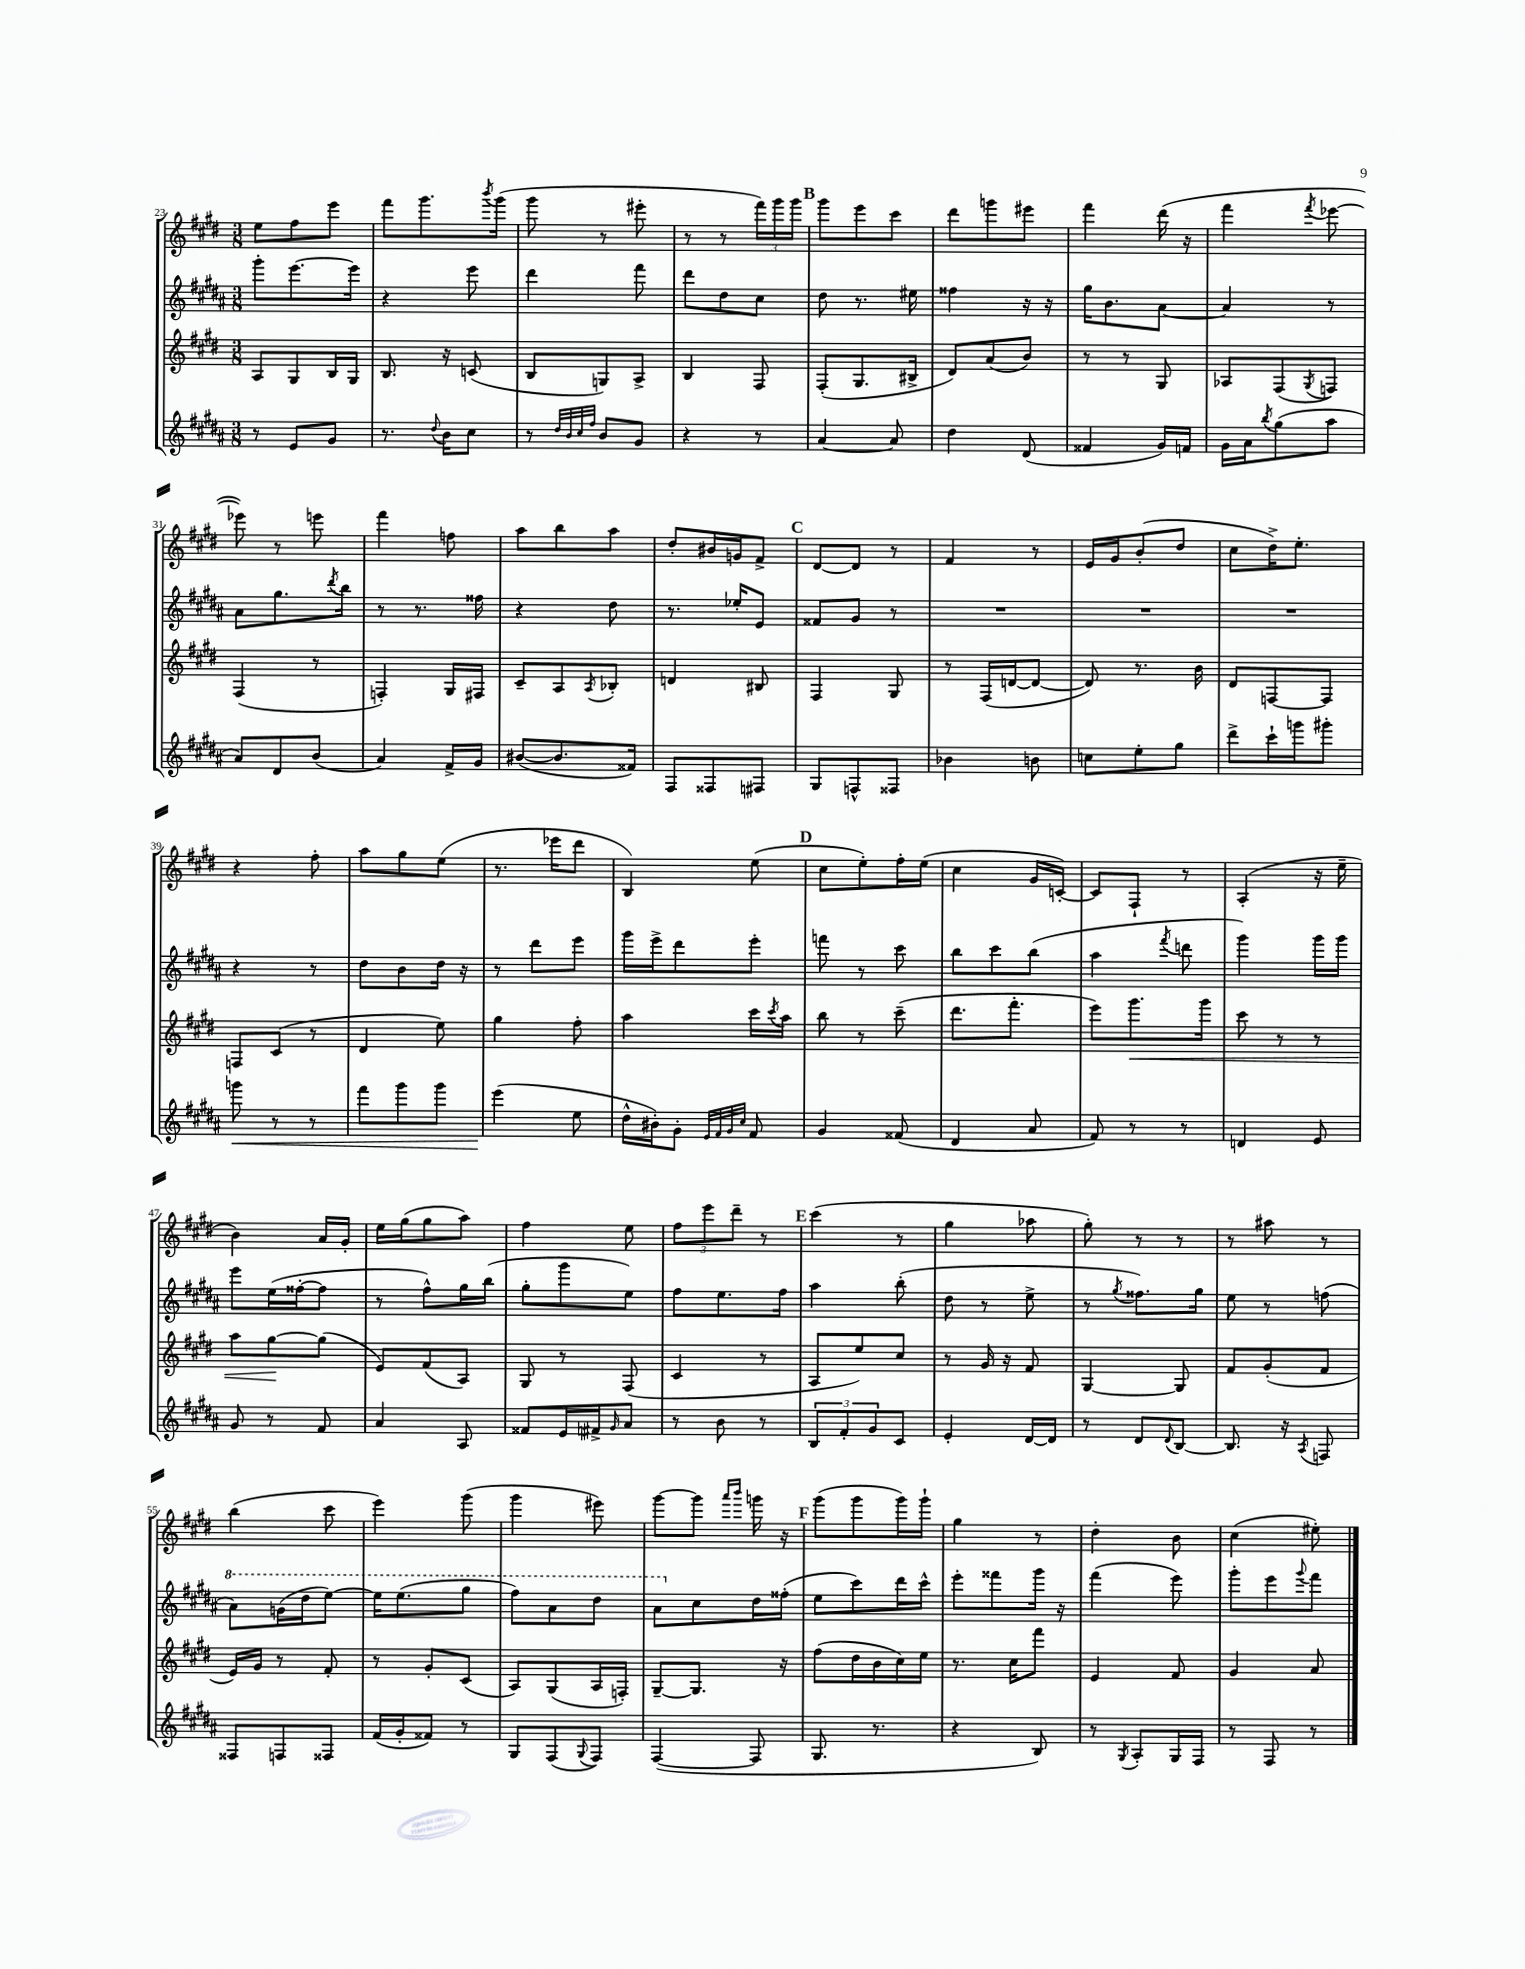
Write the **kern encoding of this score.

**kern	**dynam	**kern	**dynam	**kern	**kern
*part4	*part4	*part3	*part3	*part2	*part1
*staff4	*staff4	*staff3	*staff3	*staff2	*staff1
*clefG2	*	*clefG2	*	*clefG2	*clefG2
*k[f#c#g#d#a#]	*	*k[f#c#g#d#]	*	*k[f#c#g#d#a#]	*k[f#c#g#d#]
*M3/8	*	*M3/8	*	*M3/8	*M3/8
=23	=23	=23	=23	=23	=23
8r	.	8A/L	.	8ggg#'\L	8ee\L
8e/L	.	8G#/	.	[8.eee\	8ff#\
8g#/J	.	16B/L	.	.	8eee\J
.	.	16G#/JJ	.	16eee\Jk]	.
=24	=24	=24	=24	=24	=24
8.r	.	8.B/	.	4r	8fff#\L
.	.	.	.	.	8.ggg#\
8qqdd#/	.	.	.	.	.
16b\KL	.	16r	.	.	.
8cc#\J	.	(8cn/	.	8eee\	.
.	.	.	.	.	8qbbb/
.	.	.	.	.	(16ggg#\Jk
=25	=25	=25	=25	=25	=25
8r	.	8B/L	.	4ddd#\	8ggg#\
32qqdd#/LLL	.	.	.	.	.
32qqb/	.	.	.	.	.
32qqcc#/	.	.	.	.	.
32qqff#/JJJ	.	.	.	.	.
8b/L	.	8Gn/)	.	.	8r
8g#/J	.	8A^/J	.	8fff#\	8eee#X'\
=26	=26	=26	=26	=26	=26
4r	.	4B/	.	8ddd#\L	8r
.	.	.	.	8dd#\	8r
8r	.	8F#/	.	8cc#\J	24fff#\LL)
.	.	.	.	.	24ggg#\
.	.	.	.	.	24ggg#\JJ
!!LO:REH:place=s1:t=B
=27	=27	=27	=27	=27	=27
[4a#/	.	(8F#'/L	.	8dd#\	8ggg#\L
.	.	8.G#/	.	8.r	8eee\
8a#/]	.	.	.	.	8ccc#\J
.	.	16B#X^/Jk	.	16ee#X\	.
=28	=28	=28	=28	=28	=28
4dd#\	.	8d#/L)	.	4ff##X\	8ddd#\L
.	.	(8a/	.	.	8gggn\
(8d#/	.	8b/J)	.	16r	8eee#X\J
.	.	.	.	16r	.
=29	=29	=29	=29	=29	=29
4f##X/	.	8r	.	16gg#\KL	4fff#\
.	.	.	.	8.b\	.
.	.	8r	.	.	.
16g#/LL)	.	8G#/	.	[8a#\J	(16ddd#\
16fn/JJ	.	.	.	.	16r
=30	=30	=30	=30	=30	=30
16g#\LL	.	8A-X/L	.	4a#/]	4fff#\
16a#\J	.	.	.	.	.
8qbb/	.	.	.	.	.
(8gg#\	.	(8F#/	.	.	.
.	.	8qG#/	.	.	8qfff#/
8aa#\J	.	8Fn/J)	.	8r	[8eee-X\
!!LO:LB:g=z
=31	=31	=31	=31	=31	=31
8a#/L)	.	(4F#/	.	8a#\L	8eee-X\])
8d#/	.	.	.	8.gg#\	8r
(8b/J	.	8r	.	.	8eeen\
.	.	.	.	8qddd#/	.
.	.	.	.	16bb\Jk	.
=32	=32	=32	=32	=32	=32
4a#/)	.	4Fn'/)	.	8r	4fff#\
.	.	.	.	8.r	.
16f#^/LL	.	16G#/LL	.	.	8ffn\
16g#/JJ	.	16F#X/JJ	.	16ff##X\	.
=33	=33	=33	=33	=33	=33
([8b#X/L	.	8c#~/L	.	4r	8aa\L
8.b#/]	.	8A/	.	.	8bb\
.	.	8qA/	.	.	.
.	.	8B-X'/J	.	8dd#\	8aa\J
16f##X/Jk)	.	.	.	.	.
=34	=34	=34	=34	=34	=34
8F#/L	.	4dn/	.	8.r	8dd#'/L
8F##X/	.	.	.	.	16b#X/L
.	.	.	.	16ee-X'/KL	16gn/J
8F#X/J	.	8B#X/	.	8e/J	8f#^/J
!!LO:REH:place=s1:t=C
=35	=35	=35	=35	=35	=35
8G#/L	.	4F#/	.	8f##X/L	[8d#/L
8Fn^^/	.	.	.	8g#/J	8d#/J]
8F##X/J	.	8G#/	.	8r	8r
=36	=36	=36	=36	=36	=36
4b-X\	.	8r	.	4.r	4f#/
.	.	(16F#/LL	.	.	.
.	.	[16dn/J	.	.	.
8bn\	.	8d/J_	.	.	8r
=37	=37	=37	=37	=37	=37
8ccn\L	.	8d/])	.	4.r	16e/LL
.	.	.	.	.	16g#/J
8ee'\	.	8.r	.	.	(8b'/
8gg#\J	.	.	.	.	8dd#/J
.	.	16b\	.	.	.
=38	=38	=38	=38	=38	=38
8ddd#^\L	.	8d#/L	.	4.r	8cc#\L
16ccc#`\L	.	[8Fn/	.	.	16dd#^\K)
16gggn\J	.	.	.	.	8.ee'\J
8ggg#X'\J	.	8F/J]	.	.	.
!!LO:LB:g=z
=39	=39	=39	=39	=39	=39
!	!LO:HP:b	!	!	!	!
8gggn\	<	8Fn/L	.	4r	4r
8r	.	(8c#/J	.	.	.
8r	.	8r	.	8r	8ff#'\
=40	=40	=40	=40	=40	=40
8fff#\L	.	4d#/	.	8dd#\L	8aa\L
8ggg#\	.	.	.	8b\	8gg#\
8ggg#\J	.	8ee\)	.	16dd#\Jk	(8ee\J
.	.	.	.	16r	.
=41	=41	=41	=41	=41	=41
(4eee\	.	4gg#\	.	8r	8.r
.	.	.	.	8ddd#\L	.
.	.	.	.	.	16eee-X\KL
8ee\	[	8ff#'\	.	8eee\J	8ddd#\J
=42	=42	=42	=42	=42	=42
16dd#^^\LL	.	4aa\	.	16ggg#\LL	4B/)
16b#X'\J)	.	.	.	16eee^\J	.
8g#'\J	.	.	.	8ddd#\	.
32qqe/LLL	.	.	.	.	.
32qqf#/	.	.	.	.	.
32qqg#/	.	.	.	.	.
32qqcc#/JJJ	.	.	.	.	.
8f#/	.	16ccc#\LL	.	8eee'\J	(8ee\
.	.	8qccc#/	.	.	.
.	.	16aa\JJ	.	.	.
!!LO:REH:place=s1:t=D
=43	=43	=43	=43	=43	=43
4g#/	.	8bb\	.	8fffn\	8cc#\L
.	.	8r	.	8r	8ee'\)
(8f##X/	.	(8ccc#~\	.	8ccc#\	16ff#'\L
.	.	.	.	.	(16ee\JJ
=44	=44	=44	=44	=44	=44
4d#/	.	8.ddd#\L	.	8bb\L	4cc#\
.	.	.	.	8ccc#\	.
.	.	8.fff#'\J	.	.	.
8a#/	.	.	.	(8bb\J	16g#/LL
.	.	.	.	.	[16cn'/JJ)
=45	=45	=45	=45	=45	=45
8f#/)	.	8eee\L)	.	4aa#\	8c/L]
!	!	!	!LO:HP:b	!	!
8r	.	8.ggg#\	<	.	8F#`/J
.	.	.	.	8qfff#/	.
8r	.	.	.	8dddn\	8r
.	.	16ggg#\Jk	.	.	.
=46	=46	=46	=46	=46	=46
4dn/	.	8ccc#\	.	4ggg#\)	(4A'/
.	.	8r	.	.	.
8e/	.	8r	.	16ggg#\LL	16r
.	.	.	.	16ggg#\JJ	16ee~\
!!LO:LB:g=z
=47	=47	=47	=47	=47	=47
8g#/	.	8aa\L	.	8eee\L	4b\)
8r	.	[8gg#\	.	(16ee\L	.
.	.	.	.	[16ff##X'\J	.
8f#/	.	(8gg#\J]	[	8ff##\J]	16a/LL
.	.	.	.	.	16g#'/JJ
=48	=48	=48	=48	=48	=48
4a#/	.	8e/L)	.	8r	16ee\LL
.	.	.	.	.	(16gg#\J
.	.	(8f#/	.	8ff#^^\L)	8gg#\
8A#/	.	8A/J)	.	16gg#\L	8aa\J)
.	.	.	.	(16bb\JJ	.
=49	=49	=49	=49	=49	=49
8f##X/L	.	8G#/	.	8gg#'\L	4ff#\
16e/L	.	8r	.	8ggg#\	.
16f#X^/J	.	.	.	.	.
16qqg#/	.	.	.	.	.
8a#/J	.	(8F#/	.	8ee\J)	8ee\
=50	=50	=50	=50	=50	=50
8r	.	4c#/	.	8ff#\L	12ff#\L
.	.	.	.	.	12eee\
8b\	.	.	.	8.ee\	.
.	.	.	.	.	12ddd#~\J
8r	.	8r	.	.	8r
.	.	.	.	16ff#\Jk	.
!!LO:REH:place=s1:t=E
=51	=51	=51	=51	=51	=51
12B/L	.	8A/L	.	4aa#\	(4ccc#\
12f#'/	.	.	.	.	.
.	.	8ee/)	.	.	.
12g#/	.	.	.	.	.
8c#/J	.	8cc#/J	.	(8bb'\	8r
=52	=52	=52	=52	=52	=52
4e'/	.	8r	.	8dd#\	4gg#\
.	.	16g#/	.	8r	.
.	.	16r	.	.	.
[16d#/LL	.	8f#/	.	8ee^\	8aa-X\
16d#/JJ]	.	.	.	.	.
=53	=53	=53	=53	=53	=53
8r	.	[4G#/	.	8r	8gg#'\)
.	.	.	.	8qgg#/	.
8d#/L	.	.	.	8.ff##X\L)	8r
8qqd#/	.	.	.	.	.
[8B/J	.	8G#/]	.	.	8r
.	.	.	.	16gg#\Jk	.
=54	=54	=54	=54	=54	=54
8.B/]	.	8f#/L	.	8ee\	8r
.	.	(8g#'/	.	8r	8aa#X\
16r	.	.	.	.	.
8qA#/	.	.	.	.	.
8Fn/	.	8f#/J	.	(8ffn\	8r
!!LO:LB:g=z
=55	=55	=55	=55	=55	=55
*	*	*	*	*8va	*
8F##X/L	.	16e/LL)	.	8aa#\L)	(4bb\
.	.	16g#/JJ	.	.	.
8Fn/	.	8r	.	(16ggn\L	.
.	.	.	.	16ddd#\J	.
8F##X/J	.	8f#'/	.	[8eee\J)	8ccc#\
=56	=56	=56	=56	=56	=56
(16f#/LL	.	8r	.	16eee\KL]	4eee\)
16g#'/J	.	.	.	(8.eee\	.
8f##X/J)	.	8g#'/L	.	.	.
8r	.	(8c#/J	.	8ggg#\J	(8ggg#\
=57	=57	=57	=57	=57	=57
8G#/L	.	8A/L)	.	8fff#\L)	4ggg#\
(8F#/	.	(8G#/	.	8aa#\	.
8qqG#/	.	.	.	.	.
8F#/J)	.	16A/L	.	8ddd#\J	8eee#X\)
.	.	16Fn'/JJ)	.	.	.
=58	=58	=58	=58	=58	=58
([4F#/	.	[8G#~/L	.	8aa#\L	[8ggg#\L
*	*	*	*	*X8va	*
.	.	8.G#/J]	.	8cc#\	8ggg#\J]
.	.	.	.	.	16qqaaa/LL
.	.	.	.	.	16qqbbb/JJ
8F#/]	.	.	.	16dd#\L	16gggn\
.	.	16r	.	(16ff##X'\JJ	16r
!!LO:REH:place=s1:t=F
=59	=59	=59	=59	=59	=59
8.G#/	.	(8ff#\L	.	8ee\L	(8ggg#\L
.	.	16dd#\L	.	8ccc#\)	8ggg#\
8.r	.	16b\	.	.	.
.	.	16cc#\)	.	16ddd#\L	16ggg#\L)
.	.	16ee\JJ	.	16ccc#^^\JJ	16ggg#`\JJ
=60	=60	=60	=60	=60	=60
4r	.	8.r	.	8eee'\L	4gg#\
.	.	.	.	8fff##X\	.
.	.	16cc#\KL	.	.	.
8B/)	.	8fff#\J	.	16ggg#\Jk	8r
.	.	.	.	16r	.
=61	=61	=61	=61	=61	=61
8r	.	4e/	.	(4fff#\	4dd#'\
8qG#/	.	.	.	.	.
8A#'/L	.	.	.	.	.
16G#/L	.	8f#/	.	8eee\)	8b\
16F#/JJ	.	.	.	.	.
=62	=62	=62	=62	=62	=62
8r	.	4g#/	.	8ggg#'\L	(4cc#\
8F#/	.	.	.	8eee\	.
.	.	.	.	8qqggg#/	.
8r	.	8a/	.	8fff#\J	8ee#X'\)
==	==	==	==	==	==
*-	*-	*-	*-	*-	*-
